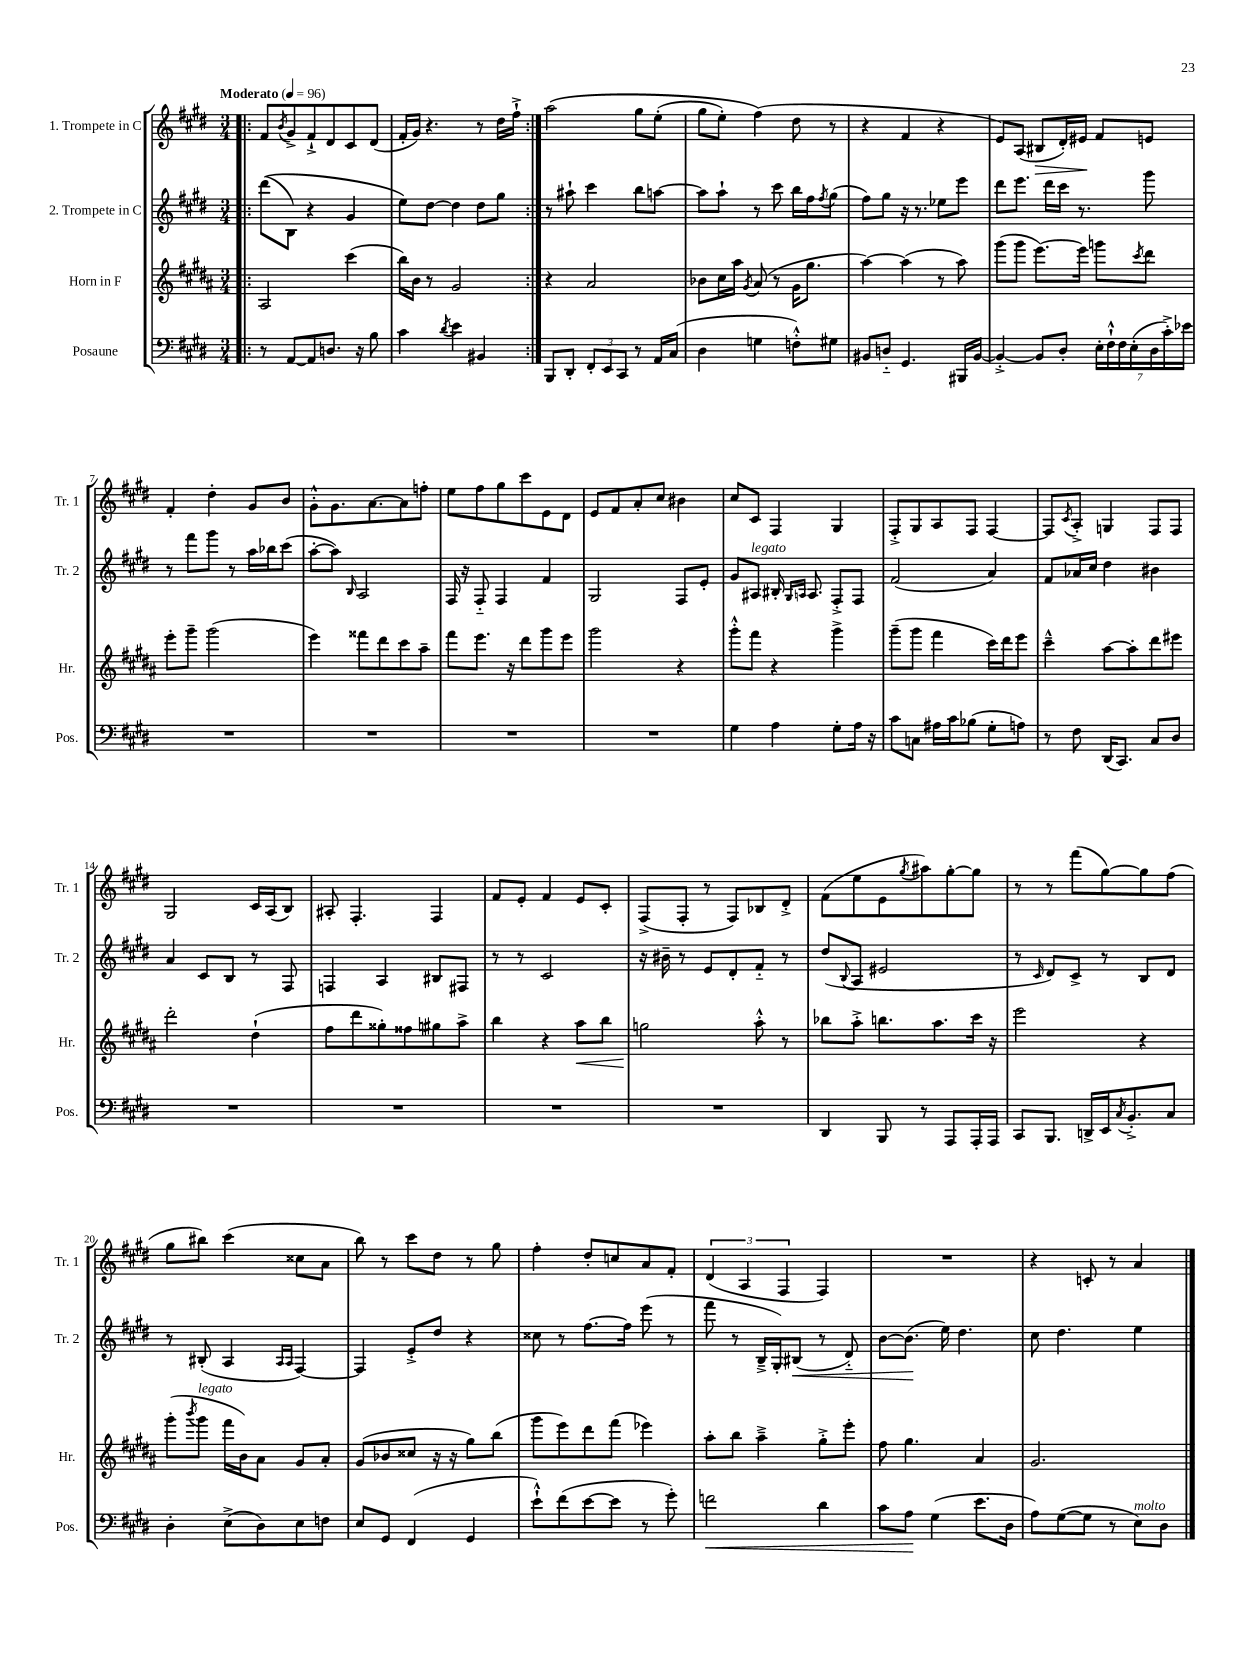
<<
\new StaffGroup <<
\new Staff = "s0" \with { instrumentName = "1. Trompete in C" shortInstrumentName = "Tr. 1" } {
    \clef treble \key e \major \numericTimeSignature \time 3/4 \tempo "Moderato" 4 = 96
    \repeat volta 2 { \bar ".|:" fis'8 \acciaccatura { b'8 } gis'8-> fis'8-!-> dis'8 cis'8 dis'8( |
    fis'16-. gis'16) r4. r8 dis''16 fis''16-!-> | }
    a''2\( gis''8 e''8-.( |
    gis''8 e''8-.) fis''4(\) dis''8 r8 |
    r4 fis'4 r4 |
    e'8) a8( bis8\> dis'16-.) eis'16\! fis'8 e'8 |
    fis'4-. dis''4-. gis'8 b'8 |
    gis'8-.-^ gis'8. a'8.~ a'8 f''8-. |
    e''8 fis''8 gis''8 cis'''8 e'8 dis'8 |
    e'8 fis'8 a'8-. cis''8 bis'4 |
    cis''8 cis'8 fis4 gis4 |
    fis8-.-> gis8 a8 fis8 fis4~ |
    fis8 \acciaccatura { cis'8 } a8-.-> g4 fis8 fis8 |
    gis2 cis'16 a16( b8) |
    ais8-. fis4.-. fis4 |
    fis'8 e'8-. fis'4 e'8 cis'8-. |
    fis8->( fis8-. r8 fis8) bes8 dis'8-.-> |
    fis'8( e''8 e'8 \acciaccatura { gis''8 } ais''8) gis''8~-. gis''8 |
    r8 r8 fis'''8( gis''8~) gis''8 fis''8( |
    gis''8 bis''8) cis'''4( cisis''8 a'8 |
    b''8) r8 cis'''8 dis''8 r8 gis''8 |
    fis''4-. dis''8-. c''8 a'8 fis'8-. |
    \tuplet 3/2 { dis'4( a4 fis4 } fis4) |
    R2. |
    r4 c'8-. r8 a'4 \bar "|." |
}
\new Staff = "s1" \with { instrumentName = "2. Trompete in C" shortInstrumentName = "Tr. 2" } {
    \clef treble \key e \major \numericTimeSignature \time 3/4
    \repeat volta 2 { \bar ".|:" dis'''8(\( b8) r4 gis'4 |
    e''8\) dis''8~ dis''4 dis''8 gis''8 | }
    r8 ais''8-! cis'''4 b''8 a''8~ |
    a''8 a''8-! r8 cis'''8 b''16 fis''16 \acciaccatura { fis''8 } gis''8( |
    fis''8) gis''8 r16 r8. ees''8 e'''8 |
    dis'''8 e'''8. dis'''16 cis'''16 r8. gis'''8 |
    r8 fis'''8 gis'''8 r8 a''16 bes''16 cis'''8( |
    a''8~-. a''8) \grace { b16 } a2 |
    fis16 r16 fis8-_ fis4 fis'4 |
    gis2 fis8 e'8-. |
    gis'8 ais8^\markup { \italic "legato" } bis16-. \grace { gis16 a16 } a8. fis8-.-> fis8 |
    fis'2( a'4) |
    fis'8 aes'16 cis''16 dis''4 bis'4 |
    a'4 cis'8 b8 r8 fis8 |
    f4 a4 bis8 fis8 |
    r8 r8 cis'2 |
    r16 bis'16-- r8 e'8 dis'8-. fis'8-_ r8 |
    dis''8( \appoggiatura { b8 } a8 eis'2 |
    r8 \grace { cis'16 } dis'8) cis'8-> r8 b8 dis'8 |
    r8 bis8-.( a4 \grace { a16 a16 } fis4~) |
    fis4 e'8-.-> dis''8 r4 |
    cisis''8 r8 fis''8.~ fis''16 e'''8( r8 |
    fis'''8 r8 b16---> gis16-.) bis8\<( r8 dis'8-_) |
    b'8~ b'8.\!( e''16) dis''4. |
    cis''8 dis''4. e''4 \bar "|." |
}
\new Staff = "s2" \with { instrumentName = "Horn in F" shortInstrumentName = "Hr." } {
    \clef treble \key b \major \numericTimeSignature \time 3/4
    \repeat volta 2 { \bar ".|:" ais2 cis'''4( |
    b''16) b'16 r8 gis'2 | }
    r4 ais'2 |
    bes'8 cis''16 ais''16 \acciaccatura { gis'8 } ais'8( r8 gis'16 gis''8. |
    ais''4~) ais''4( r8 ais''8) |
    gis'''8( gis'''8 e'''8.~) e'''16 g'''8 \acciaccatura { cis'''8 } dis'''8 |
    e'''8-. gis'''8-- gis'''2( |
    e'''4) fisis'''8 dis'''8 cis'''8 ais''8-- |
    fis'''8 e'''8. r16 dis'''8 gis'''8 e'''8 |
    gis'''2 r4 |
    gis'''8-.-^ fis'''8 r4 gis'''4-> |
    gis'''8--( gis'''8 fis'''4 cis'''16) dis'''16 e'''8 |
    cis'''4---^ ais''8~ ais''8-. dis'''8 eis'''8 |
    dis'''2-. dis''4-!( |
    fis''8 dis'''8 gisis''8-.) fisis''8 gis''8 ais''8-> |
    b''4 r4 ais''8\< b''8 |
    g''2\! ais''8-.-^ r8 |
    bes''8 ais''8-.-> b''8. ais''8. cis'''16 r16 |
    e'''2 r4 |
    gis'''8-.( \acciaccatura { b'''8 } gis'''8^\markup { \italic "legato" } fis'''16 b'16) ais'8 gis'8 ais'8-. |
    gis'8( bes'8 cisis''8 r16 r16 gis''8) b''8( |
    gis'''8 e'''8) dis'''8 fis'''8( ees'''4) |
    ais''8-. b''8 ais''4---> gis''8-.-> e'''8-. |
    fis''8 gis''4. ais'4 |
    gis'2. \bar "|." |
}
\new Staff = "s3" \with { instrumentName = "Posaune" shortInstrumentName = "Pos." } {
    \clef bass \key e \major \numericTimeSignature \time 3/4
    \repeat volta 2 { \bar ".|:" r8 a,8~ a,8 d8. r16 b8 |
    cis'4 \acciaccatura { dis'8 } e'4 bis,4 | }
    b,,8 dis,8-. \tuplet 3/2 { fis,8-. e,8 cis,8 } r8 a,16 cis16( |
    dis4 g4 f8-.-^) gis8 |
    bis,8 d8-_ gis,4. bis,,16 bis,16~ |
    bis,4~-.-> bis,8 dis8-. \tuplet 7/4 { e16-. fis16-!-^ fis16 e16-.( dis16 cis'16-.->) ees'16 } |
    R2. |
    R2. |
    R2. |
    R2. |
    gis4 a4 gis8-. a16 r16 |
    cis'8 c8 ais16 cis'16 bes8( gis8-. a8) |
    r8 fis8 dis,16( cis,8.) cis8 dis8 |
    R2. |
    R2. |
    R2. |
    R2. |
    dis,4 b,,8 r8 a,,8 a,,16-. a,,16 |
    cis,8 b,,8. d,16-> e,16 \acciaccatura { cis8 } b,8.-.-> cis8 |
    dis4-. e8->( dis8) e8 f8 |
    e8 gis,8 fis,4( gis,4 |
    e'8-!-^) fis'8( e'8~ e'8 r8 gis'8-.) |
    f'2\< dis'4 |
    cis'8 a8\! gis4( e'8. dis16 |
    a8) gis8~( gis8 r8 e8^\markup { \italic "molto" }) dis8 \bar "|." |
}
>>
>>
